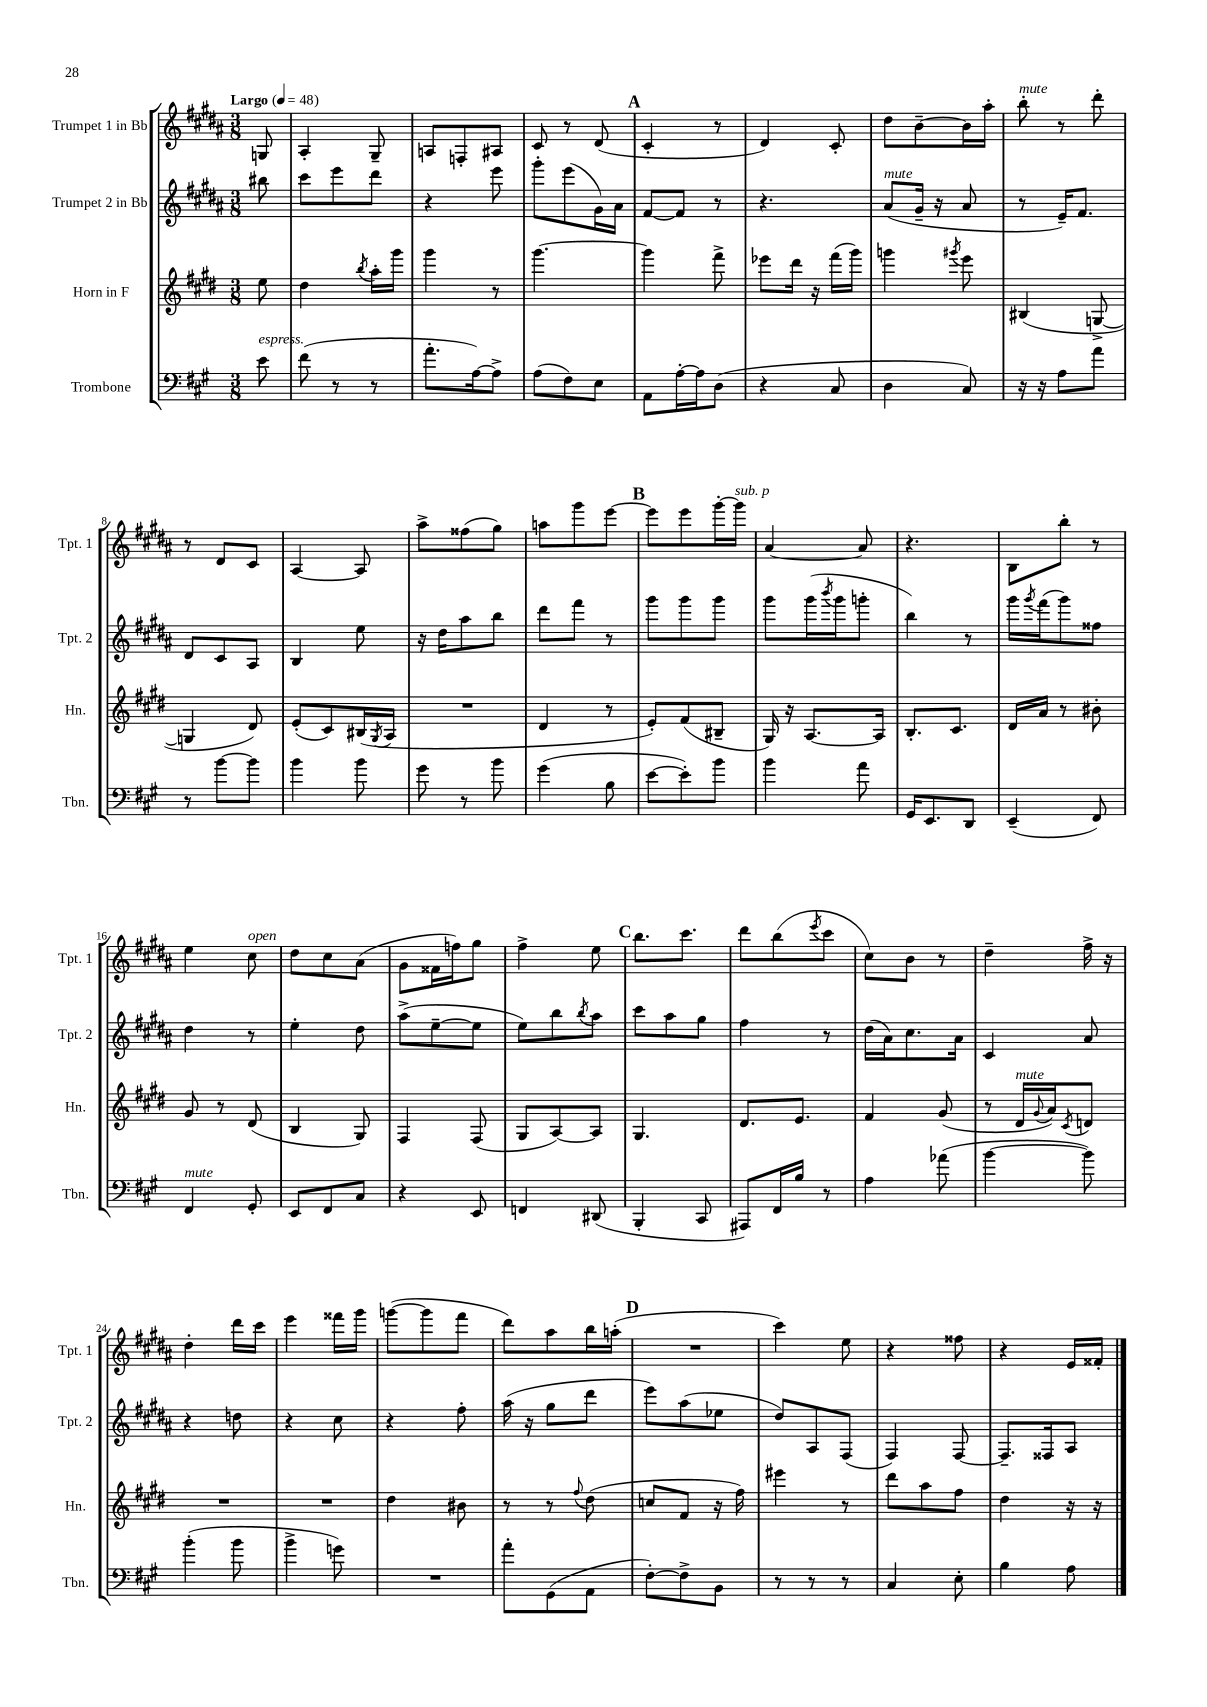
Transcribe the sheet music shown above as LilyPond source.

<<
\new StaffGroup <<
\new Staff = "s0" \with { instrumentName = "Trumpet 1 in Bb" shortInstrumentName = "Tpt. 1" } {
    \clef treble \key b \major \numericTimeSignature \time 3/8 \partial 8 \tempo "Largo" 4 = 48
    g8 |
    ais4-. gis8-- |
    a8 f8-. ais8 |
    cis'8 r8 dis'8( |
    \mark \markup { \bold "A" } cis'4-. r8 |
    dis'4) cis'8-. |
    dis''8 b'8~-- b'16 ais''16-. |
    b''8-.^\markup { \italic "mute" } r8 dis'''8-. |
    r8 dis'8 cis'8 |
    ais4~ ais8 |
    ais''8-> fisis''8( gis''8) |
    a''8 gis'''8 e'''8~ |
    \mark \markup { \bold "B" } e'''8 e'''8 gis'''16~-. gis'''16^\markup { \italic "sub. p" } |
    ais'4~ ais'8 |
    r4. |
    b8 b''8-. r8 |
    e''4 cis''8^\markup { \italic "open" } |
    dis''8 cis''8 ais'8( |
    gis'8 fisis'16 f''16) gis''8 |
    fis''4-> e''8 |
    \mark \markup { \bold "C" } b''8. cis'''8. |
    dis'''8 b''8( \acciaccatura { e'''8 } cis'''8 |
    cis''8) b'8 r8 |
    dis''4-- fis''16-> r16 |
    dis''4-. dis'''16 cis'''16 |
    e'''4 fisis'''16 gis'''16 |
    g'''8~( g'''8 fis'''8 |
    dis'''8) ais''8 b''16 a''16-.( |
    \mark \markup { \bold "D" } R4. |
    cis'''4) e''8 |
    r4 fisis''8 |
    r4 e'16 fisis'16-. \bar "|." |
}
\new Staff = "s1" \with { instrumentName = "Trumpet 2 in Bb" shortInstrumentName = "Tpt. 2" } {
    \clef treble \key b \major \numericTimeSignature \time 3/8 \partial 8
    bis''8 |
    cis'''8 e'''8 dis'''8 |
    r4 e'''8 |
    gis'''8-. e'''8( gis'16) ais'16 |
    \mark \markup { \bold "A" } fis'8~ fis'8 r8 |
    r4. |
    ais'8^\markup { \italic "mute" }( gis'16-- r16 ais'8 |
    r8 e'16--) fis'8. |
    dis'8 cis'8 ais8 |
    b4 e''8 |
    r16 dis''16 ais''8 b''8 |
    dis'''8 fis'''8 r8 |
    \mark \markup { \bold "B" } gis'''8 gis'''8 gis'''8 |
    gis'''8 gis'''16( \acciaccatura { b'''8 } gis'''16 g'''8-. |
    b''4) r8 |
    gis'''16 \acciaccatura { gis'''8 } fis'''16( gis'''8) fisis''8 |
    dis''4 r8 |
    e''4-. dis''8 |
    ais''8->( e''8~-- e''8 |
    e''8) b''8 \acciaccatura { b''8 } ais''8 |
    \mark \markup { \bold "C" } cis'''8 ais''8 gis''8 |
    fis''4 r8 |
    dis''16( ais'16) cis''8. ais'16 |
    cis'4 ais'8 |
    r4 d''8 |
    r4 cis''8 |
    r4 fis''8-. |
    ais''16( r16 gis''8 dis'''8 |
    \mark \markup { \bold "D" } e'''8) ais''8( ees''8 |
    dis''8) ais8 fis8( |
    fis4) fis8~ |
    fis8.-- fisis16 ais8 \bar "|." |
}
\new Staff = "s2" \with { instrumentName = "Horn in F" shortInstrumentName = "Hn." } {
    \clef treble \key e \major \numericTimeSignature \time 3/8 \partial 8
    e''8 |
    dis''4 \acciaccatura { b''8 } a''16-. gis'''16 |
    gis'''4 r8 |
    gis'''4.~ |
    \mark \markup { \bold "A" } gis'''4 fis'''8-> |
    ees'''8 dis'''16 r16 fis'''16( gis'''16) |
    g'''4 \acciaccatura { gis'''8 } e'''8 |
    bis4( g8~-> |
    g4 dis'8) |
    e'8-.( cis'8) bis16( \acciaccatura { gis8 } a16 |
    R4. |
    dis'4 r8 |
    \mark \markup { \bold "B" } e'8-.) fis'8( bis8-- |
    gis16) r16 a8.~ a16 |
    b8.-. cis'8. |
    dis'16 a'16 r8 bis'8-. |
    gis'8 r8 dis'8( |
    b4 gis8) |
    fis4 fis8( |
    gis8 a8~) a8 |
    \mark \markup { \bold "C" } gis4. |
    dis'8. e'8. |
    fis'4 gis'8( |
    r8 dis'16^\markup { \italic "mute" } \appoggiatura { gis'8 } a'16) \acciaccatura { cis'8 } d'8 |
    R4. |
    R4. |
    dis''4 bis'8 |
    r8 r8 \appoggiatura { fis''8 } dis''8( |
    \mark \markup { \bold "D" } c''8 fis'8 r16 fis''16) |
    eis'''4 r8 |
    dis'''8 a''8 fis''8 |
    dis''4 r16 r16 \bar "|." |
}
\new Staff = "s3" \with { instrumentName = "Trombone" shortInstrumentName = "Tbn." } {
    \clef bass \key a \major \numericTimeSignature \time 3/8 \partial 8
    e'8^\markup { \italic "espress." } |
    fis'8( r8 r8 |
    a'8.-. a16~) a8-> |
    a8( fis8) e8 |
    \mark \markup { \bold "A" } a,8 a16~-. a16 d8( |
    r4 cis8 |
    d4 cis8) |
    r16 r16 a8 a'8 |
    r8 b'8~ b'8 |
    b'4 b'8 |
    gis'8 r8 b'8 |
    gis'4( b8 |
    \mark \markup { \bold "B" } e'8~ e'8-.) b'8 |
    b'4 a'8 |
    gis,16 e,8. d,8 |
    e,4--( fis,8) |
    fis,4^\markup { \italic "mute" } gis,8-. |
    e,8 fis,8 cis8 |
    r4 e,8 |
    f,4 dis,8( |
    \mark \markup { \bold "C" } b,,4-. cis,8 |
    ais,,8) fis,16 b16 r8 |
    a4 aes'8( |
    b'4~ b'8) |
    b'4-.( b'8 |
    b'4-> g'8) |
    R4. |
    a'8-. gis,8( a,8 |
    \mark \markup { \bold "D" } fis8~-.) fis8-> b,8 |
    r8 r8 r8 |
    cis4 e8-. |
    b4 a8 \bar "|." |
}
>>
>>
